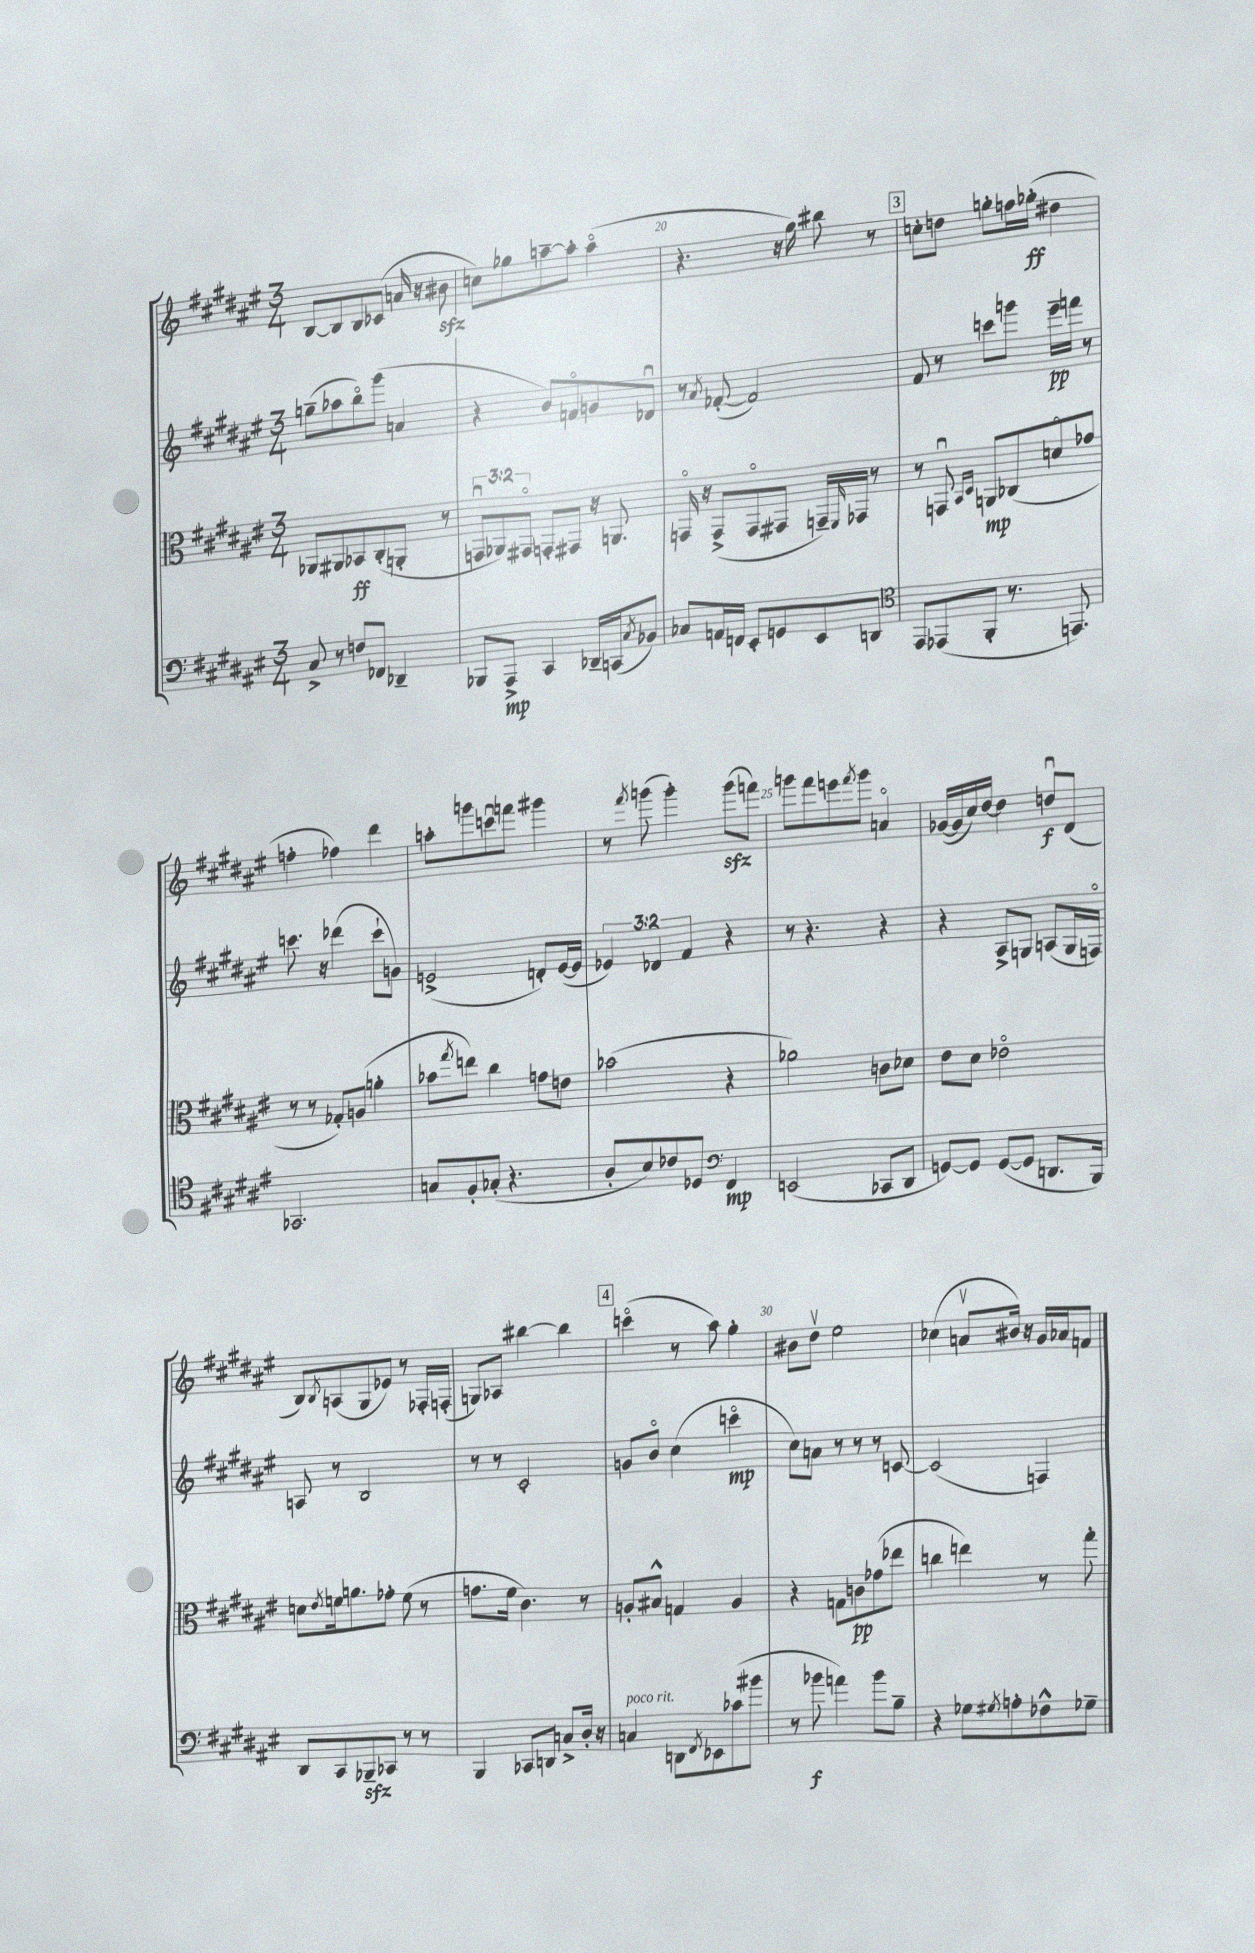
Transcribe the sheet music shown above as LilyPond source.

<<
\new StaffGroup <<
\new Staff = "s0" {
    \clef treble \key fis \major \numericTimeSignature \time 3/4
    b8~ b8 b8 ces'8( a'16 r16 bis'8\sfz |
    c''8) ges''8 a''8~-- a''8-. a''4\flageolet( |
    r4. r16 gis''16) bis''8 r8 |
    \mark \markup { \box "3" } c''8-. d''8 g''8-. f''16 ges''16-.\ff( dis''4 |
    f''4-. fes''4) dis'''4 |
    a''8-. g'''8 c'''8\downbow f'''8 gis'''4 |
    r8 \acciaccatura { fis'''8 } g'''8( g'''4-.) g'''8\sfz( f'''8) |
    g'''8 fis'''8 e'''8 \acciaccatura { fis'''8 } g'''8 a'4\flageolet |
    ges'16~( ges'16 cis''16) dis''16~ dis''4 d''8\downbow\f dis'8( |
    b8) \acciaccatura { b8 } a8( gis8 ees'8) r8 fes16-. f16-.( |
    g8) aes8 bis''4~ bis''4 |
    \mark \markup { \box "4" } c'''4\flageolet( r8 ais''8) gis''4-. |
    bis'8 dis''8\upbow eis''2 |
    ces''4( a'8\upbow bis'16) r16 gis'16 aes'16 f'8 \bar "|." |
}
\new Staff = "s1" {
    \clef treble \key fis \major \numericTimeSignature \time 3/4 \override Staff.TupletNumber.text = #tuplet-number::calc-fraction-text
    g''8--( aes''8 b''8\flageolet) gis'''8( a'4 |
    r4 b'8) f'8\flageolet g'8 des'8\downbow |
    r8 \acciaccatura { ais'8 } fes'8~-.( fes'2) |
    \mark \markup { \box "3" } fis'8 r8 c'''8 g'''8 eis'''16--\pp f'''16 r8 |
    c'''8. r16 des'''4( c'''8-! g'8) |
    e'2->( d'8-.) e'16~( e'16 |
    \tuplet 3/2 { ees'4) des'4 fis'4 } r4 |
    r8 r4. r4 |
    r4 ais8-> g8 a8( g16 f16\flageolet) |
    a8 r8 b2 |
    r8 r8 cis'2-. |
    \mark \markup { \box "4" } g'8 b'8\flageolet cis''4( c'''4\flageolet\mp |
    cis''8) a'8 r8 r8 r8 c'8~ |
    c'2( f4) \bar "|." |
}
\new Staff = "s2" {
    \clef alto \key fis \major \numericTimeSignature \time 3/4 \override Staff.TupletNumber.text = #tuplet-number::calc-fraction-text
    aes,8 ais,8 bes,8\ff cis8-.( a,8-. r8 |
    \tuplet 3/2 { g,8\downbow aes,8) gis,8\flageolet } g,8-. gis,8 r16 a,8. |
    g,16\flageolet r16 g,8->( g,8\flageolet gis,8 g,16--) \grace { fis,16 } ges,16 r8 |
    \mark \markup { \box "3" } r8 g,8\downbow \grace { b,16 dis16 } a,8\mp ces8( d'8\flageolet ges'8 |
    r8 r8 ges8-.) a8( a'4-. |
    bes'8 \acciaccatura { gis''8 } e''8) cis''4 g'8 e'8 |
    bes'2( r4 |
    aes'2) c'8 des'8 |
    eis'8 dis'8 ees'2\flageolet |
    d'8 \acciaccatura { eis'8 } f'16 a'8. ges'8-. f'8( r8 |
    g'8. fis'16 cis'4.) r8 |
    \mark \markup { \box "4" } a8-. bis8-^ g4 a4 |
    r4 g8 c'8\pp ges'8( ees''8 |
    c''4 e''4) r8 gis''8-. \bar "|." |
}
\new Staff = "s3" {
    \clef bass \key fis \major \numericTimeSignature \time 3/4
    cis8-> r8 f8 fes,8 des,4-- |
    bes,,8 ais,,8->\mp cis,4 des,16-- c,16( \acciaccatura { cis8 } bes,8) |
    ces8 a,16 f,16 eis,8-. g,8 eis,8 d,8 |
    \mark \markup { \box "3" } \clef tenor eis,8 ees,8( fis,8-. r8. e,8.) |
    ges,2. |
    g8 fis8-. ges8-.( r4. |
    ais8-. b8) ces'8 des8 \clef bass fis,4\mp |
    e,2( ces,8 dis,8 |
    g,8~) g,8 g,8~( g,8 d,8. b,,16) |
    dis,8 cis,8 bes,,8--\sfz ces,8 r8 r8 |
    b,,4 ces,8 d,8 c8-> dis16-. r16 |
    \mark \markup { \box "4" } c4^\markup { \italic "poco rit." } d,8 \acciaccatura { fis,8 } ees,8 ces'8( bis'8 |
    r8 bes'8\f a'4) bes'8 b8-- |
    r4 ges8 \acciaccatura { gis8 } a8-. fes8-^ ges8-- \bar "|." |
}
>>
>>
\layout { \context { \Score currentBarNumber = #18 \override BarNumber.break-visibility = ##(#f #t #t) barNumberVisibility = #(every-nth-bar-number-visible 5) } }
